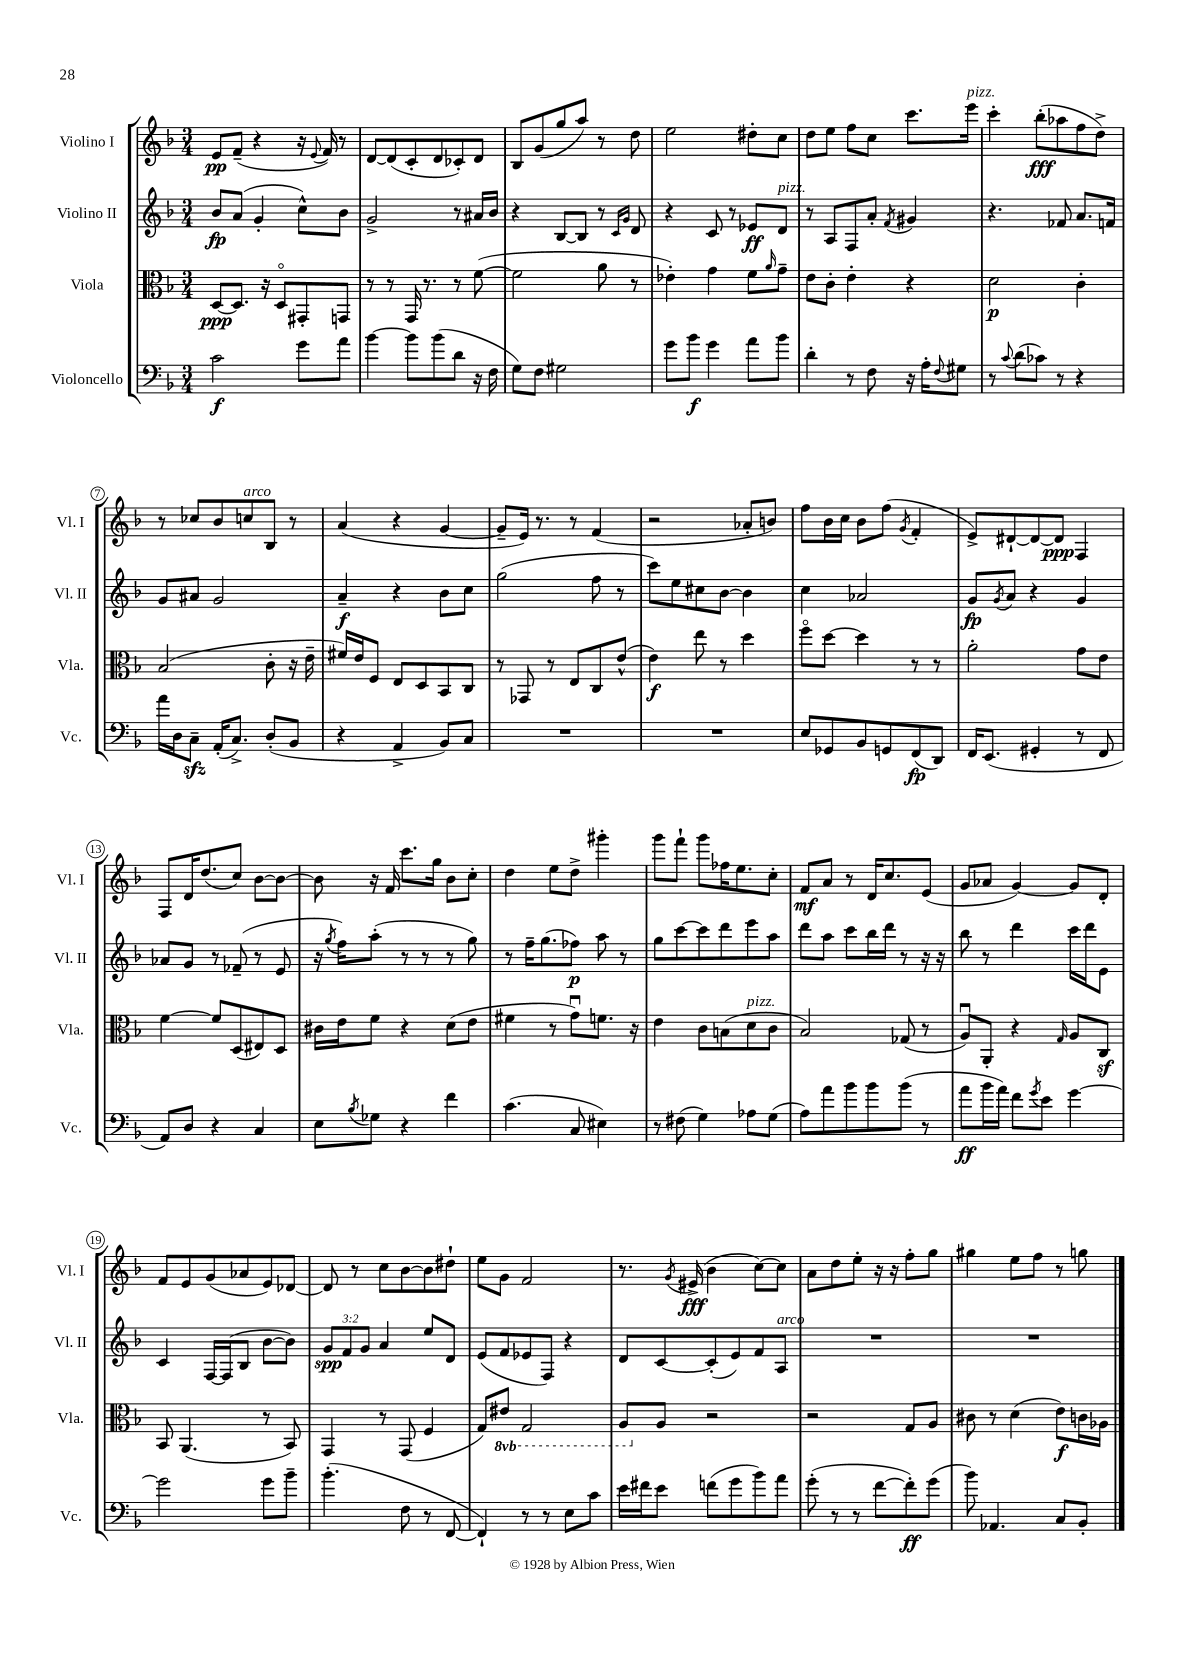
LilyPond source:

<<
\new StaffGroup <<
\new Staff = "s0" \with { instrumentName = "Violino I" shortInstrumentName = "Vl. I" } {
    \clef treble \key f \major \numericTimeSignature \time 3/4
    e'8\pp f'8--( r4 r16 \appoggiatura { e'8 } f'16) r8 |
    d'8~ d'8( c'8-. d'8 ces'8-.) d'8 |
    bes8 g'8( g''8 a''8) r8 d''8 |
    e''2 dis''8-. c''8 |
    d''8 e''8 f''8 c''8 c'''8. e'''16^\markup { \italic "pizz." } |
    c'''4-. bes''8-.\fff( aes''8 f''8 d''8->) |
    r8 ces''8 bes'8 c''8^\markup { \italic "arco" } bes8 r8 |
    a'4( r4 g'4~ |
    g'8-- e'16) r8. r8 f'4( |
    r2 aes'8-. b'8) |
    f''8 bes'16 c''16 bes'8 f''8( \acciaccatura { g'8 } f'4-. |
    e'8->) dis'8~-! dis'8~ dis'8\ppp f4 |
    f8 d'16 d''8.( c''8) bes'8~ bes'8~ |
    bes'8 r16 f'16 c'''8. g''16 bes'8 c''8-. |
    d''4 e''8 d''8-> gis'''4-. |
    g'''8 f'''8-! g'''8 fes''16 e''8. c''8-. |
    f'8\mf a'8 r8 d'16 c''8. e'8( |
    g'8 aes'8 g'4~) g'8 d'8-. |
    f'8 e'8 g'8( aes'8 e'8) des'8~ |
    des'8 r8 c''8 bes'8~ bes'8 dis''8-! |
    e''8 g'8 f'2 |
    r8. \acciaccatura { g'8 } eis'16->\fff( bes'4 c''8~) c''8 |
    a'8 d''8 e''8-. r16 r16 f''8-. g''8 |
    gis''4 e''8 f''8 r8 g''8 \bar "|." |
}
\new Staff = "s1" \with { instrumentName = "Violino II" shortInstrumentName = "Vl. II" } {
    \clef treble \key f \major \numericTimeSignature \time 3/4 \override Staff.TupletNumber.text = #tuplet-number::calc-fraction-text
    bes'8\fp a'8( g'4-. c''8-^) bes'8 |
    g'2-> r8 ais'16 bes'16 |
    r4 bes8~ bes8 r8 \grace { c'16 g'16 } d'8 |
    r4 c'8 r8 ees'8\ff d'8^\markup { \italic "pizz." } |
    r8 a8 f8 a'8-. \acciaccatura { f'8 } gis'4 |
    r4. fes'8 a'8. f'16 |
    g'8 ais'8 g'2 |
    a'4--\f r4 bes'8 c''8 |
    g''2( f''8 r8 |
    c'''8) e''8 cis''8 bes'8~ bes'4 |
    c''4 aes'2 |
    g'8\fp \acciaccatura { g'8 } a'8 r4 g'4 |
    aes'8 g'8 r8 fes'8--( r8 e'8 |
    r16 \acciaccatura { g''8 } f''16) a''8-.( r8 r8 r8 g''8) |
    r8 f''16-- g''8.( fes''8\p) a''8 r8 |
    g''8 c'''8~ c'''8 d'''8 e'''8 a''8 |
    d'''8 a''8 c'''8 bes''16 d'''16 r8 r16 r16 |
    bes''8 r8 d'''4 c'''16 d'''16 e'8 |
    c'4 f16~ f16( bes8 bes'8~ bes'8) |
    \tuplet 3/2 { g'8\spp f'8 g'8 } a'4 e''8 d'8 |
    e'8( f'8 ees'8 f8) r4 |
    d'8 c'8~ c'8-.( e'8) f'8 a8^\markup { \italic "arco" } |
    R2. |
    R2. \bar "|." |
}
\new Staff = "s2" \with { instrumentName = "Viola" shortInstrumentName = "Vla." } {
    \clef alto \key f \major \numericTimeSignature \time 3/4 \set Staff.ottavationMarkups = #ottavation-simple-ordinals
    d8~\ppp d8. r16 d8\flageolet gis,8-. g,8 |
    r8 r8 g,16 r8. r8 f'8~( |
    f'2 a'8 r8 |
    ees'4-.) g'4 f'8 \grace { a'16 } g'8-- |
    e'8 c'8-. e'4-. r4 |
    d'2\p c'4-. |
    bes2( c'8-. r16 e'16-- |
    fis'16) e'16 f8 e8 d8 bes,8 c8 |
    r8 ges,8 r8 e8 c8 e'8-^( |
    e'4\f) e''8 r8 d''4 |
    f''8\flageolet d''8~ d''4 r8 r8 |
    a'2-. g'8 e'8 |
    f'4~ f'8 d8( eis8) d8 |
    cis'16 e'16 f'8 r4 d'8( e'8 |
    fis'4 r8 g'8\downbow) f'8. r16 |
    e'4 c'8 b8( d'8^\markup { \italic "pizz." } c'8 |
    bes2) ges8( r8 |
    a8\downbow) a,8-. r4 \grace { g16 } a8 c8\sf |
    bes,8 a,4.( r8 bes,8) |
    g,4 r8 g,8( f4 |
    g8) \ottava #-1 eis8 g,2 |
    a,8 \ottava #0 a8 r2 |
    r2 g8 a8 |
    cis'8 r8 d'4( e'8\f) c'16 aes16 \bar "|." |
}
\new Staff = "s3" \with { instrumentName = "Violoncello" shortInstrumentName = "Vc." } {
    \clef bass \key f \major \numericTimeSignature \time 3/4
    c'2\f g'8 a'8 |
    bes'4~ bes'8 bes'8( d'8 r16 f16 |
    g8) f8 gis2 |
    g'8 bes'8\f g'4 a'8 bes'8 |
    d'4-. r8 f8 r16 a16-. \appoggiatura { f8 } gis8 |
    r8 \appoggiatura { c'8 } d'8( ces'8) r8 r4 |
    a'16 d16 c8--\sfz a,16-.( c8.->) d8-.( bes,8 |
    r4 a,4-> bes,8) c8 |
    R2. |
    R2. |
    e8 ges,8 bes,8 g,8 f,8\fp( d,8) |
    f,16 e,8.( gis,4-. r8 f,8 |
    a,8) d8 r4 c4 |
    e8 \acciaccatura { bes8 } ges8 r4 f'4 |
    c'4.( c8 eis4) |
    r8 fis8( g4) aes8 g8( |
    a8) a'8 bes'8 bes'8 bes'8( r8 |
    a'8\ff bes'16 a'16) f'8 \acciaccatura { g'8 } e'8 g'4~ |
    g'2 g'8 bes'8-- |
    bes'4.-.( f8 r8 f,8~ |
    f,4-!) r8 r8 e8 c'8 |
    e'16 fis'16 e'8 f'8( g'8 bes'8) a'8 |
    g'8-.( r8 r8 f'8~ f'8-.\ff) g'8( |
    bes'8) aes,4. c8 bes,8-. \bar "|." |
}
>>
>>
\layout { \context { \Score \override BarNumber.stencil = #(make-stencil-circler 0.1 0.3 ly:text-interface::print) } }
